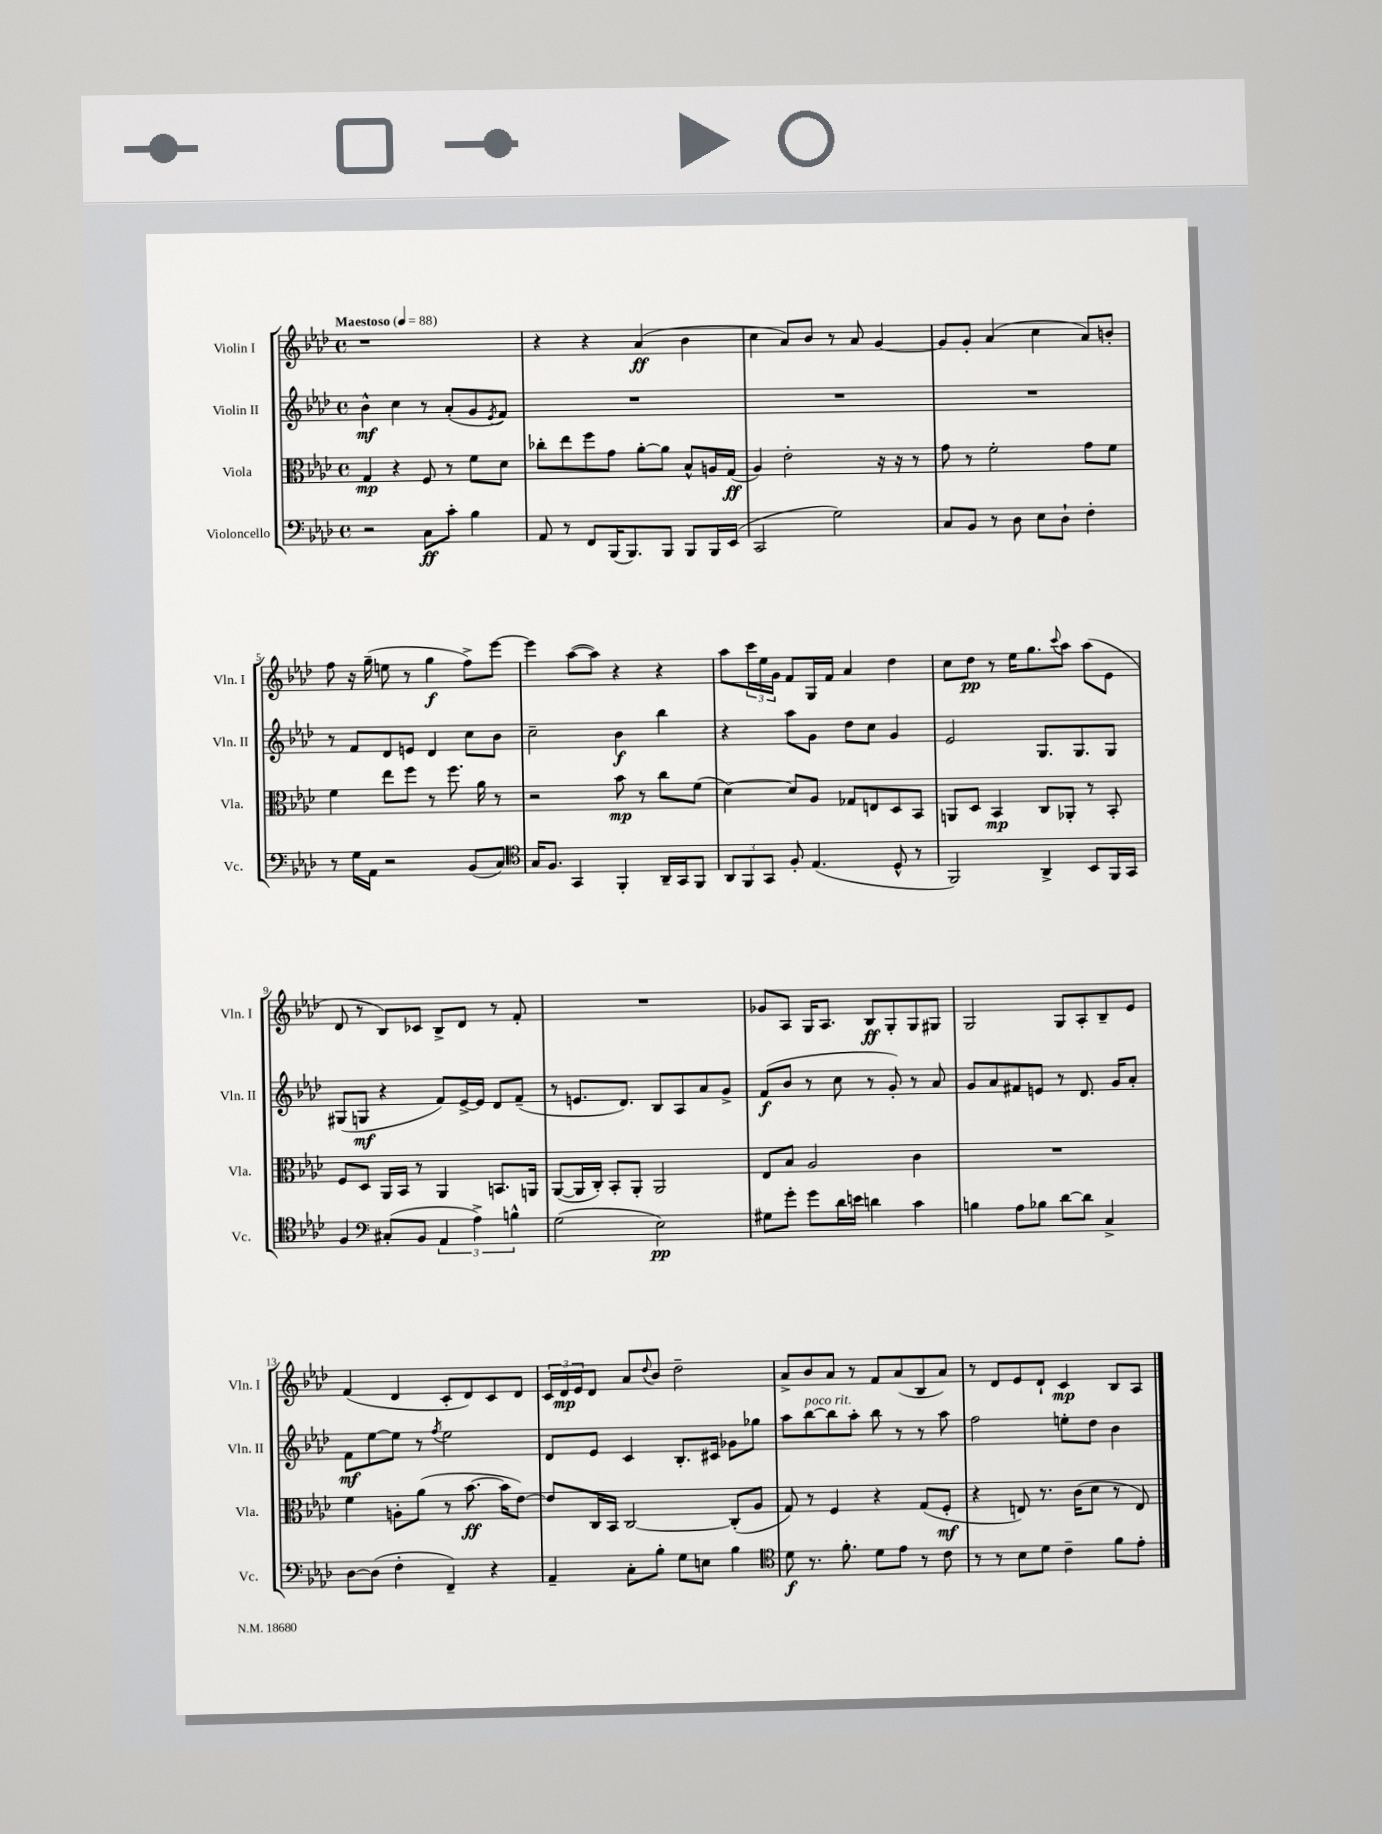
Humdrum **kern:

**kern	**dynam	**kern	**dynam	**kern	**dynam	**kern	**dynam
*part4	*part4	*part3	*part3	*part2	*part2	*part1	*part1
*staff4	*staff4	*staff3	*staff3	*staff2	*staff2	*staff1	*staff1
*I"Violoncello	*	*I"Viola	*	*I"Violin II	*	*I"Violin I	*
*I'Vc.	*	*I'Vla.	*	*I'Vln. II	*	*I'Vln. I	*
*clefF4	*	*clefC3	*	*clefG2	*	*clefG2	*
*k[b-e-a-d-]	*	*k[b-e-a-d-]	*	*k[b-e-a-d-]	*	*k[b-e-a-d-]	*
*M4/4	*	*M4/4	*	*M4/4	*	*M4/4	*
*met(c)	*	*met(c)	*	*met(c)	*	*met(c)	*
*MM88	*	*MM88	*	*MM88	*	*MM88	*
=1	=1	=1	=1	=1	=1	=1	=1
!	!	!	!	!	!	!LO:TX:a:B:t=Maestoso	!
2r	.	4G/	mp	4b-^^\	mf	1r	.
.	.	4r	.	4cc\	.	.	.
8C\L	ff	8F/	.	8r	.	.	.
8c'\J	.	8r	.	(8a-'/L	.	.	.
4B-\	.	8f\L	.	8g/	.	.	.
.	.	.	.	8qe-/	.	.	.
.	.	8d-\J	.	8f/J)	.	.	.
=2	=2	=2	=2	=2	=2	=2	=2
8AA-/	.	8cc-X'\L	.	1r	.	4r	.
8r	.	8ee-\	.	.	.	.	.
8FF/L	.	8ff\	.	.	.	4r	.
(16BBB-/K	.	8g\J	.	.	.	.	.
8.BBB-/)	.	.	.	.	.	.	.
.	.	[8a-'\L	.	.	.	(4a-/	ff
8BBB-/J	.	8a-\J]	.	.	.	.	.
8BBB-/L	.	8B-^^/L	.	.	.	4b-\	.
16BBB-/L	.	16An/L	.	.	.	.	.
(16EE-/JJ	.	(16G/JJ	ff	.	.	.	.
=3	=3	=3	=3	=3	=3	=3	=3
2CC/	.	4A-/)	.	1r	.	4cc\	.
.	.	2e-'\	.	.	.	8a-/L)	.
.	.	.	.	.	.	8b-/J	.
2G\)	.	.	.	.	.	8r	.
.	.	.	.	.	.	8a-/	.
.	.	16r	.	.	.	[4g/	.
.	.	16r	.	.	.	.	.
.	.	8r	.	.	.	.	.
=4	=4	=4	=4	=4	=4	=4	=4
8C/L	.	8g\	.	1r	.	8g/L]	.
8BB-/J	.	8r	.	.	.	8g'/J	.
8r	.	2f'\	.	.	.	(4a-/	.
8D-\	.	.	.	.	.	.	.
8E-\L	.	.	.	.	.	4cc\	.
8D-`\J	.	.	.	.	.	.	.
4F'\	.	8g\L	.	.	.	8a-/L)	.
.	.	8f\J	.	.	.	8bn'/J	.
!!LO:LB:g=z
=5	=5	=5	=5	=5	=5	=5	=5
8r	.	4f\	.	8r	.	8ff\	.
16G\LL	.	.	.	8f/L	.	16r	.
16AA-\JJ	.	.	.	.	.	(16gg~\	.
2r	.	8ee-\L	.	8d-/	.	8een\	.
.	.	8ff\J	.	8en/J	.	8r	.
.	.	8r	.	4d-/	.	4gg\	f
.	.	8.ff\	.	.	.	.	.
(8BB-/L	.	.	.	8cc\L	.	8ff^\L)	.
.	.	16a-\	.	.	.	.	.
8C/J)	.	8r	.	8b-\J	.	[8eee-\J	.
=6	=6	=6	=6	=6	=6	=6	=6
*clefC4	*	*	*	*	*	*	*
16G/KL	.	2r	.	2cc~\	.	4eee-\]	.
8.F/J	.	.	.	.	.	.	.
4GG/	.	.	.	.	.	([8aa-\L	.
.	.	.	.	.	.	8aa-\J])	.
4FF'/	.	8b-\	mp	4b-\	f	4r	.
.	.	8r	.	.	.	.	.
16AA-~/LL	.	8cc\L	.	4bb-\	.	4r	.
16GG/J	.	.	.	.	.	.	.
8FF/J	.	(8f\J	.	.	.	.	.
=7	=7	=7	=7	=7	=7	=7	=7
12AA-/L	.	[4d-\)	.	4r	.	8aa-\L	.
12FF/	.	.	.	.	.	.	.
.	.	.	.	.	.	24ccc\L	.
12GG/J	.	.	.	.	.	24ee-\	.
.	.	.	.	.	.	24g\JJ	.
8F'/	.	8d-/L]	.	8aa-\L	.	8f/L	.
(4.E-/	.	8A-/J	.	8g\J	.	16G/L	.
.	.	.	.	.	.	16f/JJ	.
.	.	8G-X/L	.	8dd-\L	.	4a-/	.
.	.	8En/	.	8cc\J	.	.	.
8D-^^/	.	8D-/	.	4g/	.	4dd-\	.
8r	.	8BB-/J	.	.	.	.	.
=8	=8	=8	=8	=8	=8	=8	=8
2FF/)	.	8AAn/L	.	2e-/	.	8cc\L	.
.	.	8D-/J	.	.	.	8dd-\J	pp
.	.	4BB-/	mp	.	.	8r	.
.	.	.	.	.	.	16ee-\KL	.
.	.	.	.	.	.	8.gg\	.
4AA-^/	.	8C/L	.	8.G/L	.	.	.
.	.	.	.	.	.	8qqccc/	.
.	.	8AA-X'/J	.	.	.	8aa-\J	.
.	.	.	.	8.G/	.	.	.
8BB-/L	.	8r	.	.	.	(8aa-\L	.
16FF/L	.	8BB-'/	.	8G/J	.	8e-\J	.
16GG/JJ	.	.	.	.	.	.	.
!!LO:LB:g=z
=9	=9	=9	=9	=9	=9	=9	=9
4F/	.	8F/L	.	(8G#X/L	.	8d-/	.
.	.	8D-/J	.	8Gn/J	mf	8r	.
*clefF4	*	*	*	*	*	*	*
(8C#X'/L	.	16AA-/LL	.	4r	.	8B-/L)	.
.	.	16BB-/JJ	.	.	.	.	.
8BB-/J	.	8r	.	.	.	8c-X/J	.
6AA-/	.	4AA-/	.	8f/L)	.	8B-^/L	.
.	.	.	.	[16e-^/L	.	8d-/J	.
6A-^\)	.	.	.	.	.	.	.
.	.	.	.	16e-/JJ]	.	.	.
.	.	8.BBn/L	.	8d-/L	.	8r	.
6Bn^^\	.	.	.	.	.	.	.
.	.	.	.	(8f~/J	.	8f'/	.
.	.	16AAn/Jk	.	.	.	.	.
=10	=10	=10	=10	=10	=10	=10	=10
(2G\	.	([8AA-/L	.	8r	.	1r	.
.	.	16AA-/L]	.	8.en/L	.	.	.
.	.	16C'/JJ)	.	.	.	.	.
.	.	8BB-'/L	.	.	.	.	.
.	.	.	.	8.d-/J)	.	.	.
.	.	8AA-'/J	.	.	.	.	.
2E-\)	pp	2AA-/	.	8B-/L	.	.	.
.	.	.	.	8A-/	.	.	.
.	.	.	.	8a-/	.	.	.
.	.	.	.	8g^/J	.	.	.
=11	=11	=11	=11	=11	=11	=11	=11
8G#X\L	.	8E-/L	.	(8f/L	f	8g-X/L	.
8g'\J	.	8B-/J	.	8b-/J	.	8A-/J	.
8g\L	.	2A-/	.	8r	.	16G/KL	.
.	.	.	.	.	.	8.A-/J	.
16d-\L	.	.	.	8cc\	.	.	.
16en\JJ	.	.	.	.	.	.	.
4dn\	.	.	.	8r	.	8B-/L	ff
.	.	.	.	8g'/)	.	8G'/	.
4c\	.	4c\	.	8r	.	8G/	.
.	.	.	.	8a-/	.	8G#X/J	.
=12	=12	=12	=12	=12	=12	=12	=12
4Bn\	.	1r	.	8g/L	.	2G/	.
.	.	.	.	8a-/	.	.	.
8A-\L	.	.	.	8f#X/	.	.	.
8B-X\J	.	.	.	8en/J	.	.	.
[8d-\L	.	.	.	8r	.	8G/L	.
8d-\J]	.	.	.	8.d-/	.	8A-'/	.
4C^/	.	.	.	.	.	8B-~/	.
.	.	.	.	16g/KL	.	.	.
.	.	.	.	8a-'/J	.	8e-/J	.
!!LO:LB:g=z
=13	=13	=13	=13	=13	=13	=13	=13
[8D-\L	.	4f\	.	8f\L	mf	(4f/	.
(8D-\J]	.	.	.	[8ee-\	.	.	.
4F'\	.	8An'\L	.	8ee-\J]	.	4d-/	.
.	.	(8a-\J	.	8r	.	.	.
.	.	.	.	8qff/	.	.	.
4FF~/)	.	8r	.	2ee-\	.	8c'/L	.
.	.	[8.b-\	ff	.	.	8d-/)	.
4r	.	.	.	.	.	8c/	.
.	.	16b-\KL]	.	.	.	.	.
.	.	[8e-\J)	.	.	.	8d-/J	.
=14	=14	=14	=14	=14	=14	=14	=14
4AA-~/	.	8e-/L]	.	8d-/L	.	24c/LL	.
.	.	.	.	.	.	24d-/	mp
.	.	.	.	.	.	24e-/J	.
.	.	16C/L	.	8e-/J	.	8d-/J	.
.	.	16BB-/JJ	.	.	.	.	.
8C'\L	.	[2C/	.	4c/	.	8a-/L	.
.	.	.	.	.	.	8qqdd-/	.
8B-'\J	.	.	.	.	.	8b-/J	.
8G\L	.	.	.	8.B-'/L	.	2dd-~\	.
8En\J	.	.	.	.	.	.	.
.	.	.	.	16c#X/Jk	.	.	.
4B-\	.	(8C'/L]	.	8g-X\L	.	.	.
.	.	8A-/J	.	8gg-X\J	.	.	.
=15	=15	=15	=15	=15	=15	=15	=15
*clefC4	*	*	*	*	*	*	*
8d-\	f	8G/)	.	8aa-\L	.	8a-^/L	.
!	!	!	!	!LO:TX:a:i:t=poco rit.	!	!	!
8.r	.	8r	.	[8bb-\	.	8b-/	.
.	.	4F/	.	8bb-\]	.	8a-/J	.
8.f'\	.	.	.	.	.	.	.
.	.	.	.	8aa-'\J	.	8r	.
8d-\L	.	4r	.	8bb-\	.	8f/L	.
8e-\J	.	.	.	8r	.	(8a-/	.
8r	.	(8G/L	.	8r	.	8B-/	.
8c\	.	8F'/J	mf	8aa-\	.	8a-/J)	.
=16	=16	=16	=16	=16	=16	=16	=16
8r	.	4r	.	2ff\	.	8r	.
8r	.	.	.	.	.	8d-/L	.
8B-\L	.	8En/)	.	.	.	8e-/	.
8d-\J	.	8.r	.	.	.	8d-`/J	.
4c~\	.	.	.	8een'\L	.	4c/	mp
.	.	(16c\KL	.	.	.	.	.
.	.	8d-\J	.	8dd-\J	.	.	.
8f\L	.	8r	.	4b-\	.	8B-/L	.
8e-'\J	.	8E/)	.	.	.	8A-/J	.
==	==	==	==	==	==	==	==
*-	*-	*-	*-	*-	*-	*-	*-
